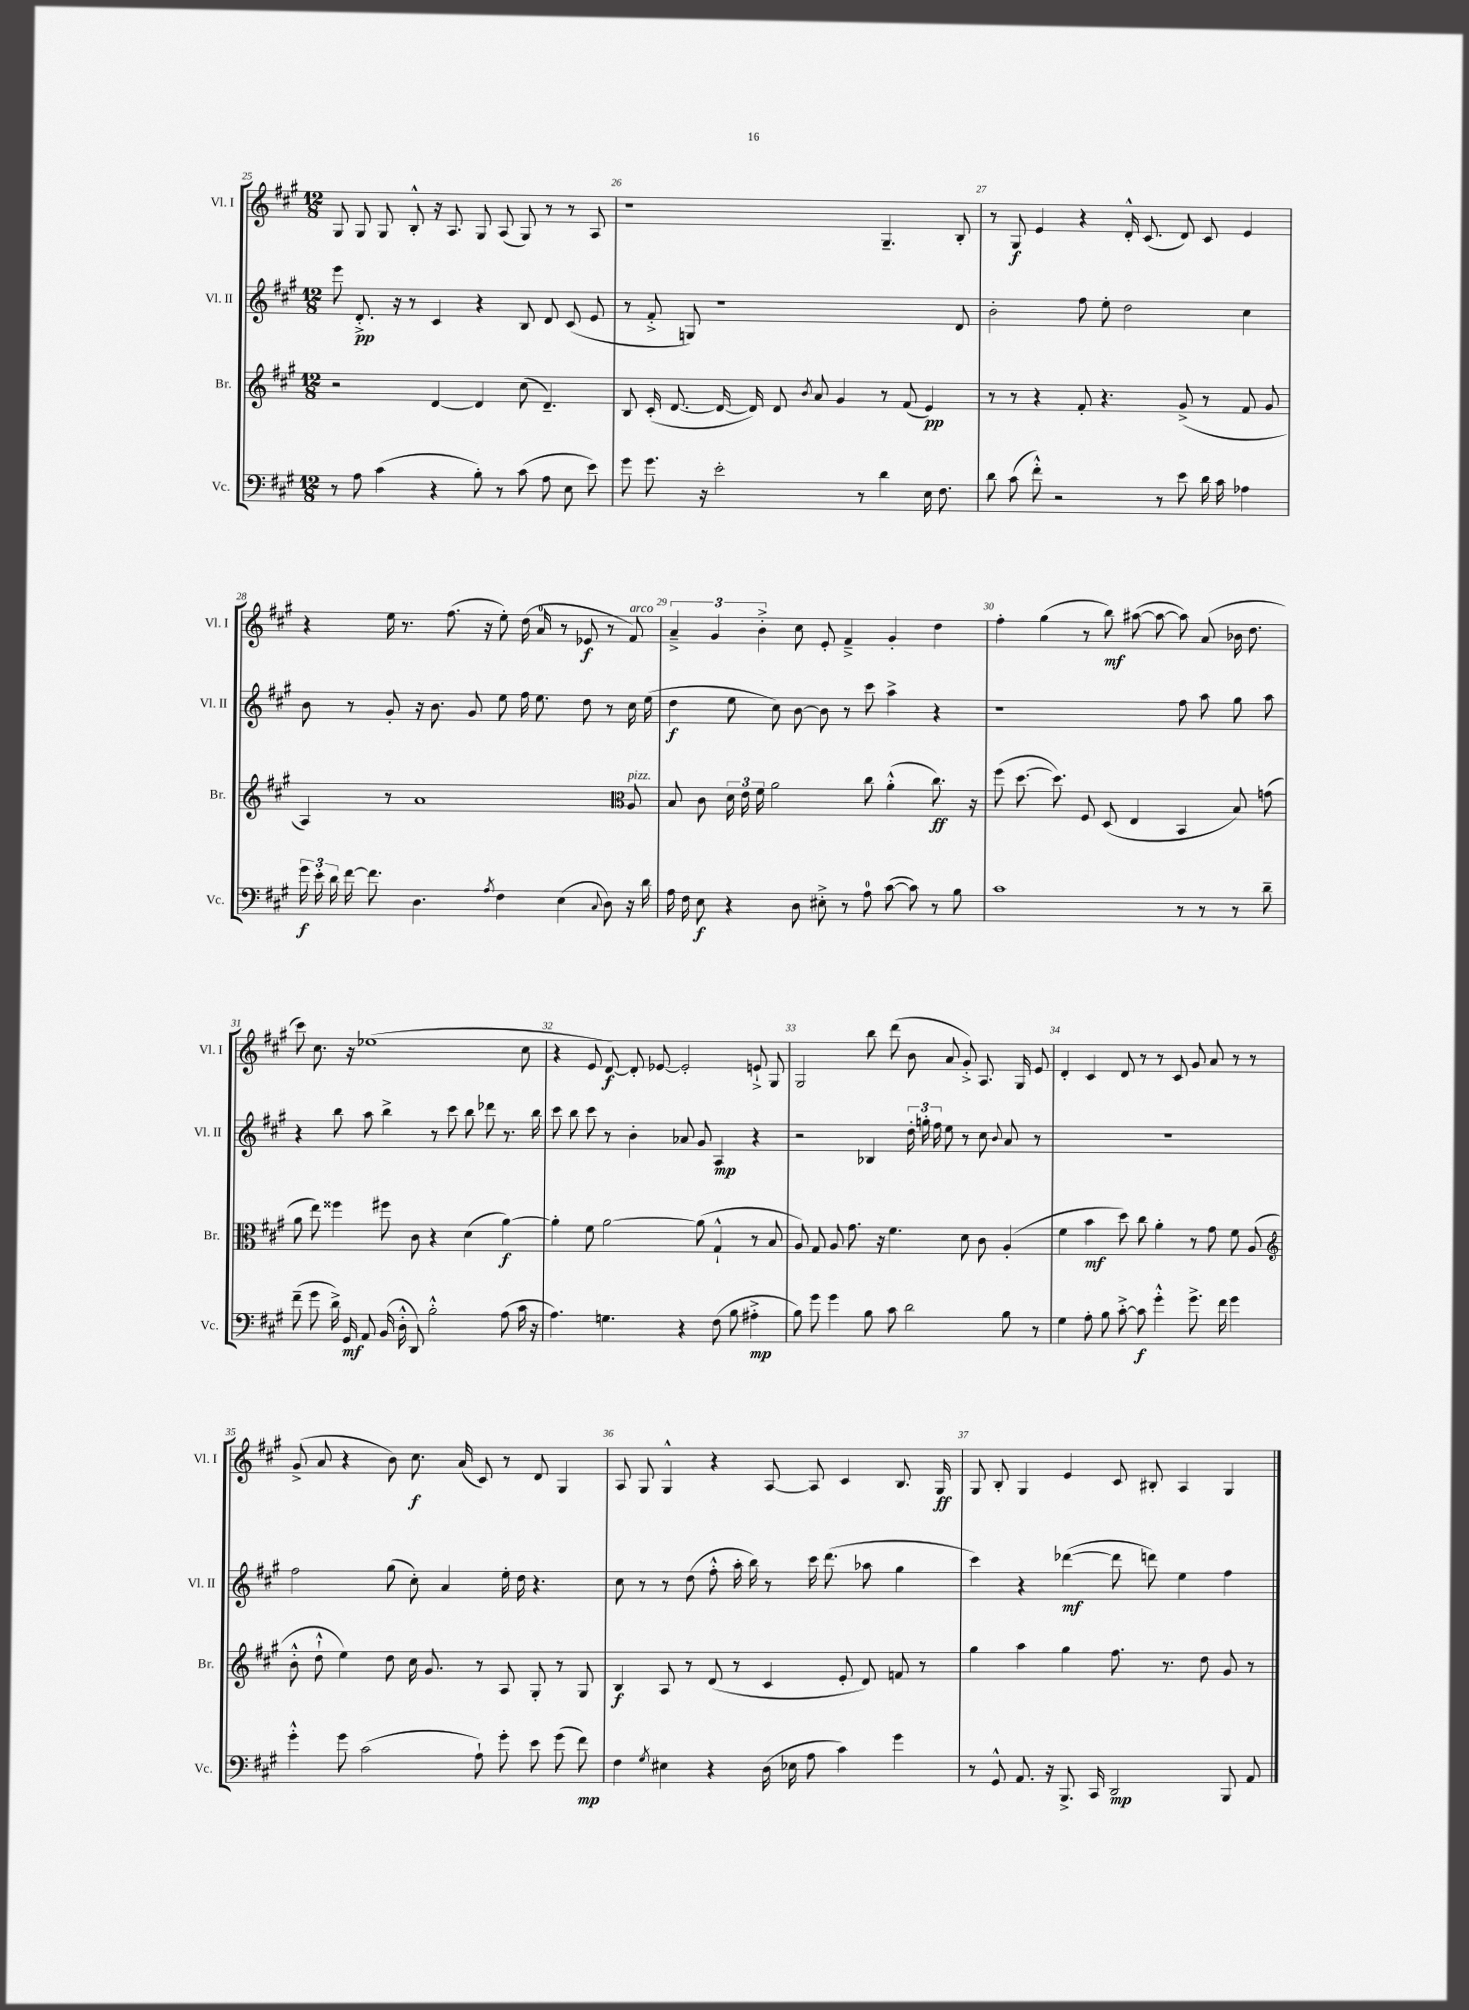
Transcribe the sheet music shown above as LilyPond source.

<<
\new StaffGroup <<
\new Staff = "s0" \with { instrumentName = "Vl. I" shortInstrumentName = "Vl. I" } {
    \clef treble \key a \major \numericTimeSignature \time 12/8
    \autoBeamOff gis8 gis8 gis8 b8-.-^ r16 a8. gis8 a8( gis8) r8 r8 a8 |
    r1 gis4.-- b8-. |
    r8 gis8\f e'4 r4 d'16-.-^ cis'8.( d'8) cis'8 e'4 |
    r4 e''16 r8. fis''8.( r16 e''8-.) d''16( a'16-0 r8 ees'8\f r8 fis'8^\markup { \italic "arco" }) |
    \tuplet 3/2 { a'4---> gis'4 b'4-.-> } cis''8 e'8-. fis'4---> gis'4-. d''4 |
    fis''4-. gis''4( r8 b''8\mf) ais''8~( ais''8~ ais''8) a'8( bes'16 d''8. |
    cis'''8) cis''8. r16 ees''1( cis''8 |
    r4 e'8 d'8~\f) d'8-. ees'8~ ees'2-. e'8-!-> gis8 |
    gis2 b''8 d'''8( b'8 a'8 gis'8-.->) a8. gis16 e'8 |
    d'4-. cis'4 d'8 r8 r8 cis'8 gis'8 a'8 r8 r8 |
    gis'8->( a'8 r4 b'8) cis''8.\f a'16( cis'8) r8 d'8 gis4 |
    a8 gis8 gis4-^ r4 a8~ a8 cis'4 b8. gis16\ff |
    gis8 b8-. gis4 e'4 cis'8 bis8-. a4 gis4 \bar "|." |
}
\new Staff = "s1" \with { instrumentName = "Vl. II" shortInstrumentName = "Vl. II" } {
    \clef treble \key a \major \numericTimeSignature \time 12/8
    \autoBeamOff e'''8 d'8.-.->\pp r16 r8 cis'4 r4 b8 d'8 cis'8( e'8 |
    r8 fis'8-.-> g8) r1 d'8 |
    b'2-. fis''8 e''8-. d''2 cis''4 |
    b'8 r8 gis'8-. r16 b'8. gis'8 e''8 fis''16 e''8. d''8 r8 cis''16 e''16( |
    d''4\f e''8 cis''8) b'8~ b'8 r8 cis'''8 a''4-> r4 |
    r1 fis''8 a''8 gis''8 a''8 |
    r4 b''8 a''8 b''4-> r8 cis'''8 b''8 des'''8 r8. b''16 |
    cis'''8 b''8 cis'''8 r8 b'4-. aes'8 gis'8 a4\mp r4 |
    r2 bes4 \tuplet 3/2 { d''16-. g''16-. fis''16 } e''8 r8 cis''8 \appoggiatura { b'8 } a'8 r8 |
    R1. |
    fis''2 gis''8( cis''8-.) a'4 e''16-. d''16 r4. |
    cis''8 r8 r8 d''8( fis''8-.-^ a''16-. b''16) r8 cis'''16 d'''8.( aes''8 gis''4 |
    cis'''4) r4 des'''4~\mf( des'''8 d'''8) e''4 fis''4 \bar "|." |
}
\new Staff = "s2" \with { instrumentName = "Br." shortInstrumentName = "Br." } {
    \clef treble \key a \major \numericTimeSignature \time 12/8
    \autoBeamOff r2 d'4~ d'4 cis''8( d'4.--) |
    b8 cis'16-.( d'8.~ d'16~ d'16) d'8 \acciaccatura { b'8 } a'8 gis'4 r8 fis'8( e'4\pp) |
    r8 r8 r4 fis'8-. r4. gis'8->( r8 fis'8 gis'8 |
    a4) r8 a'1 \clef alto a8^\markup { \italic "pizz." } |
    b8 cis'8 \tuplet 3/2 { d'16 e'16 fis'16 } a'2 cis''8 a'4-.-^( cis''8.\ff) r16 |
    fis''8( d''8.~ d''8.) fis8 d8( e4 b,4 b8) g'8( |
    a'8 e''8) fisis''4 fis''8 cis'8 r4 d'4( a'4~\f) |
    a'4-. fis'8 a'2~ a'8( gis4-!-^ r8 b8 |
    a8) gis8 a8 gis'8. r16 fis'4. d'8 cis'8 a4-.( |
    fis'4 b'4\mf d''8) cis''8 a'4-. r8 gis'8 fis'8 a8( |
    \clef treble b'8-.-^ d''8-!-^ e''4) d''8 cis''16 gis'8. r8 a8 gis8-. r8 gis8 |
    b4\f a8 r8 d'8( r8 cis'4 e'8-. d'8) f'8 r8 |
    gis''4 a''4 gis''4 fis''8. r8. d''8 gis'8 r8 \bar "|." |
}
\new Staff = "s3" \with { instrumentName = "Vc." shortInstrumentName = "Vc." } {
    \clef bass \key a \major \numericTimeSignature \time 12/8
    \autoBeamOff r8 a8 cis'4( r4 b8-.) r8 cis'8( a8 e8 e'8) |
    gis'8 gis'8. r16 e'2-. r8 d'4 e16 fis8. |
    d'8 cis'8( fis'8-.-^) r2 r8 e'8 d'16 cis'16 aes4 |
    \tuplet 3/2 { gis'16\f e'16-. d'16 } fis'16~ fis'8. d4. \acciaccatura { a8 } fis4 e4( \appoggiatura { cis8 } d8) r16 d'16 |
    a16 fis16 e8\f r4 d8 eis8-.-> r8 a8-0 cis'8~( cis'8) r8 b8 |
    cis'1 r8 r8 r8 d'8-- |
    fis'8--( gis'8 d'16->) gis,16\mf a,8 b,16( d16-.-^ d,8) b2-.-^ a8( cis'16 r16 |
    a4.) g4. r4 fis8( b8 ais4-.->\mp |
    b8) gis'8 gis'4 b8 cis'8 d'2 b8 r8 |
    gis4 a8-. b8 cis'8~-.-> cis'8\f gis'4-.-^ gis'8.-> fis'16 gis'4 |
    gis'4-.-^ gis'8 cis'2( a8-!) gis'8-. e'8 gis'8( fis'8\mp) |
    fis4 \acciaccatura { gis8 } eis4 r4 d16( ees16 a8 cis'4) gis'4 |
    r8 gis,8-^ a,8. r16 b,,8.-> cis,16 d,2\mp b,,8 a,8 \bar "|." |
}
>>
>>
\layout { \context { \Score currentBarNumber = #25 \override BarNumber.break-visibility = ##(#f #t #t) barNumberVisibility = #all-bar-numbers-visible } }
